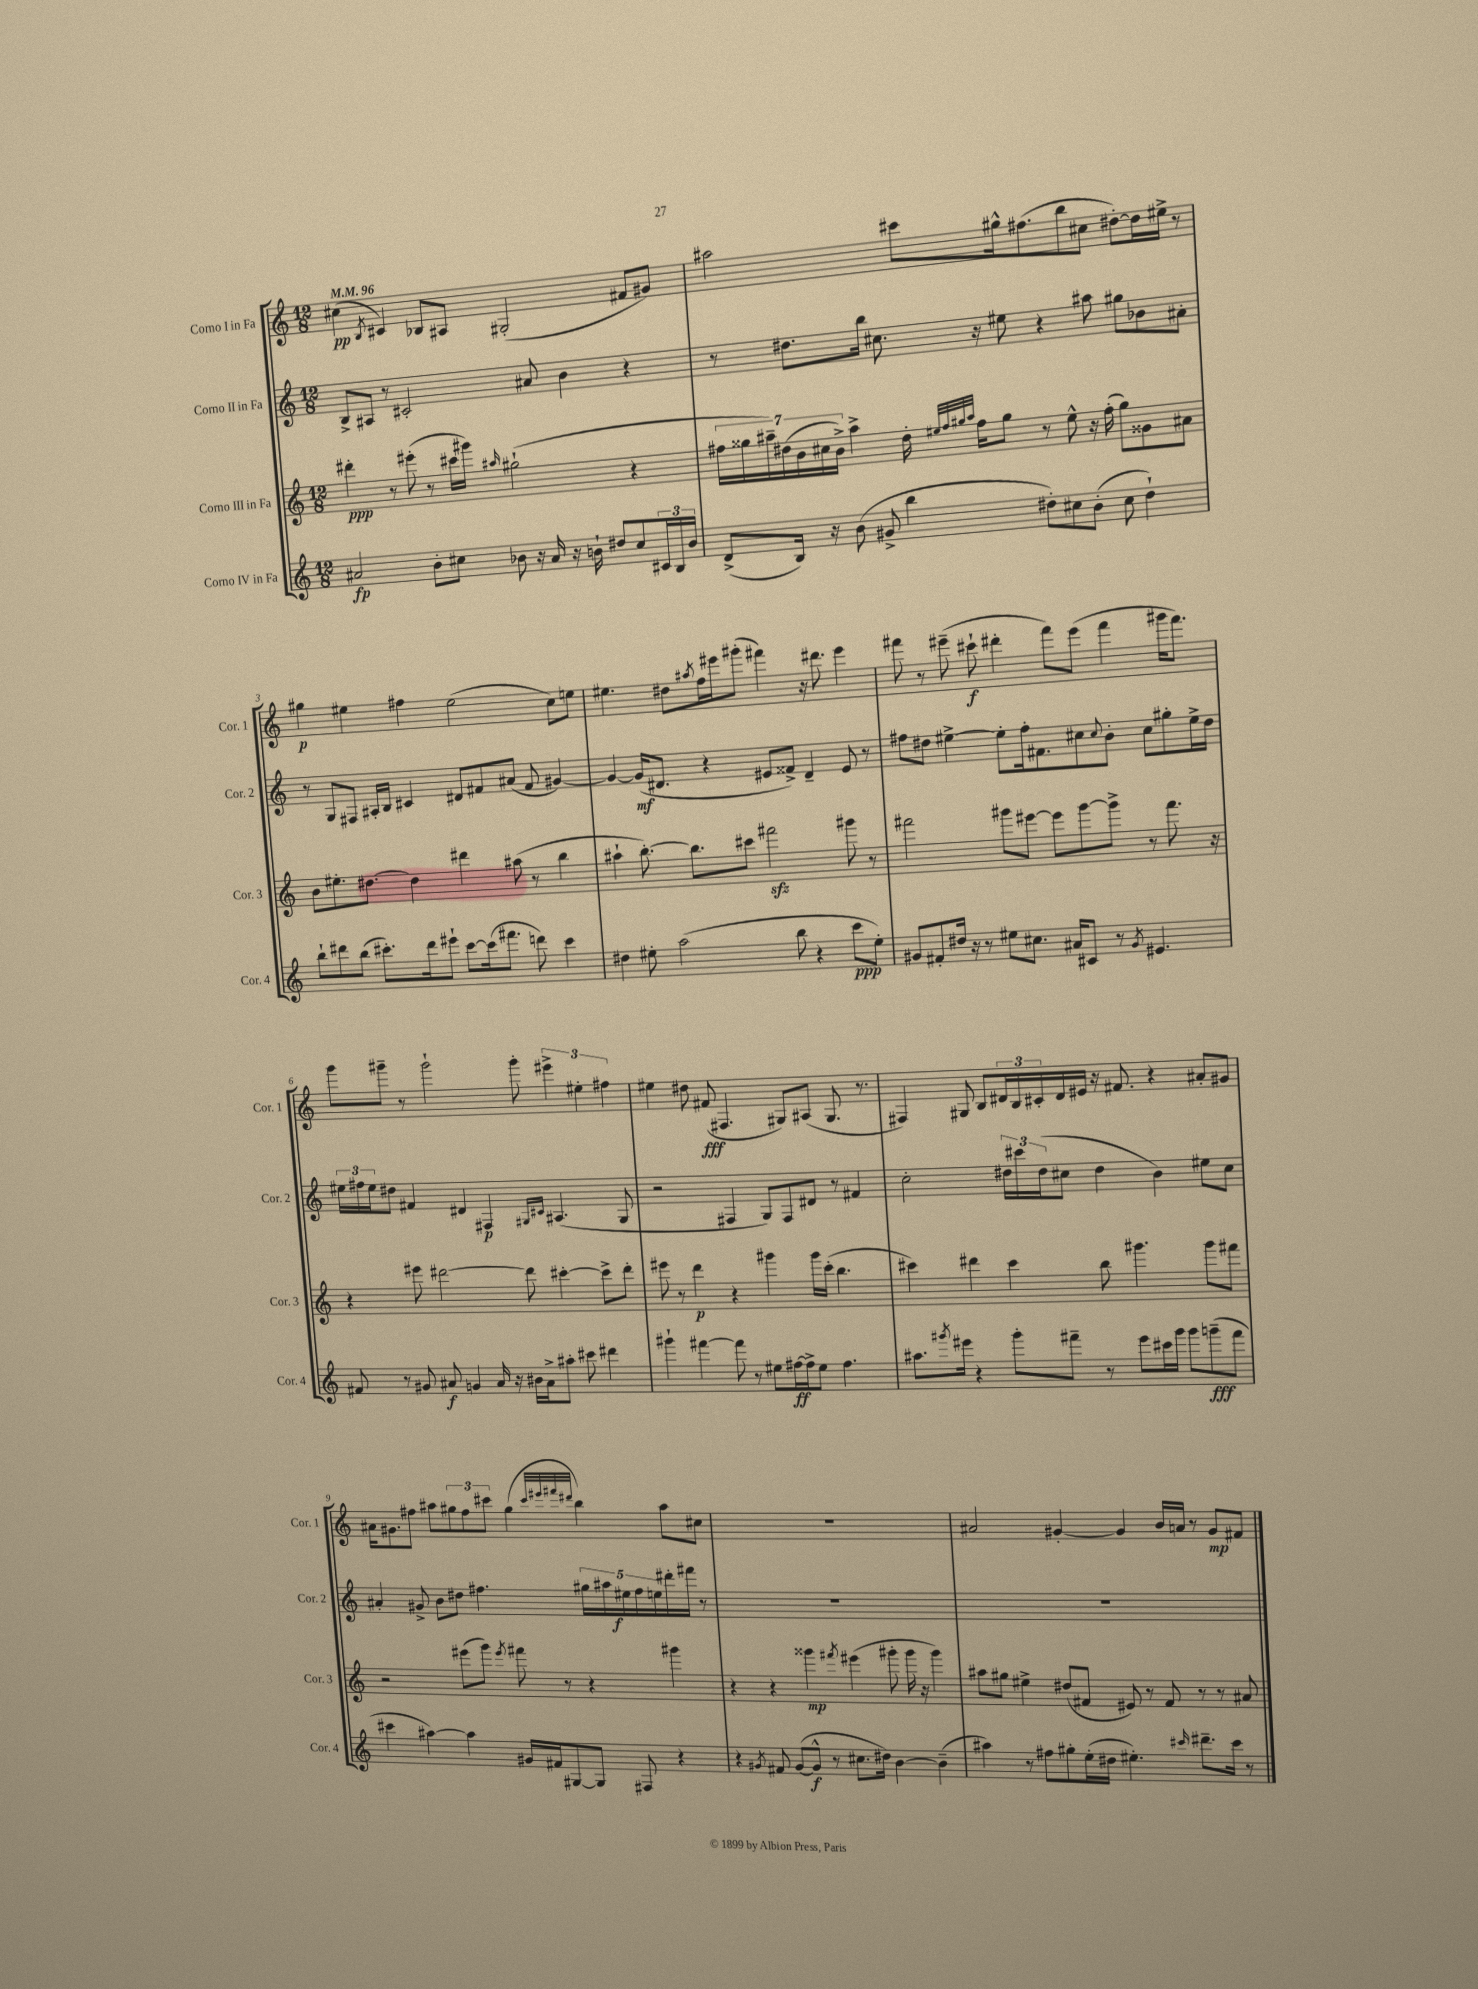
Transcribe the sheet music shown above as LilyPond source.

<<
\new StaffGroup <<
\new Staff = "s0" \with { instrumentName = "Corno I in Fa" shortInstrumentName = "Cor. 1" } {
    \clef treble \key c \major \numericTimeSignature \time 12/8 \tempo 4 = 96
    cis''4\pp( \acciaccatura { b8 } cis'4) bes8 ais8 gis2-.( fis'8 gis'8) |
    ais''2 cis'''8 gis''16-^ fis''8.( b''8 cis''8 dis''8~-.) dis''16 eis''16-> r8 |
    gis''4\p eis''4 fis''4 eis''2( c''8) e''8 |
    eis''4. dis''8 \acciaccatura { ais''8 } f''16 eis'''16 gis'''8-.( fis'''4) r16 dis'''8. eis'''4 |
    fis'''8 r8 eis'''8--( cis'''8-!\f dis'''4-. fis'''8) eis'''8( fis'''4 gis'''16 fis'''8.) |
    g'''8 gis'''8-- r8 gis'''2-! gis'''8-. \tuplet 3/2 { eis'''4-> eis''4-. fis''4 } |
    eis''4 dis''8 fis'8\fff( fis4. gis8) ais8( gis8. r8. |
    fis4) gis8 b8 \tuplet 3/2 { dis'16 b16 cis'16-. } dis'16 eis'16 r16 fis'8. r4 ais'8-. gis'8 |
    ais'16 gis'8. fis''8 ais''8 \tuplet 3/2 { gis''8 fis''8 cis'''8 } gis''4( \grace { cis'''32 eis'''32 fis'''32 dis'''32 } b''4) ais''8 cis''8 |
    R1. |
    ais'2 gis'4~-. gis'4 b'16 a'16 r8 gis'8\mp fis'8 \bar "|." |
}
\new Staff = "s1" \with { instrumentName = "Corno II in Fa" shortInstrumentName = "Cor. 2" } {
    \clef treble \key c \major \numericTimeSignature \time 12/8
    b8-> ais8 r8 cis'2-. ais'8 b'4 r4 |
    r8 dis''8. b''16 cis''8. r16 eis''8 r4 ais''8 gis''8 bes'8 ais'8-. |
    r8 g8 fis8 ais16-. b16 cis'4 dis'8 fis'8 ais'8( fis'8 gis'4~) |
    gis'4~ gis'16\mf( dis'8. r4 eis'8 fisis'8->) dis'4-- eis'8 r8 |
    fis''8 dis''8 eis''4~-> eis''8-. fis''16-. fis'8. cis''8 \appoggiatura { cis''8 } b'8-. cis''8 gis''8-. eis''16-> dis''16 |
    \tuplet 3/2 { eis''16 fis''16 eis''16 } dis''8 fis'4 dis'4 fis4\p \grace { gis16 cis'16 } ais4.( gis8 |
    r2 fis4 g8) fis8 dis'8 r8 fis'4 |
    c''2-. \tuplet 3/2 { dis''16 cis'''16 dis''16( } cis''8 dis''4 b'4) eis''8 cis''8 |
    ais'4-. gis'8-> b'8 dis''8 fis''4. \tuplet 5/4 { gis''16 ais''16 eis''16\f fis''16 e''16 } dis'''16-. fis'''16 r8 |
    R1. |
    R1. \bar "|." |
}
\new Staff = "s2" \with { instrumentName = "Corno III in Fa" shortInstrumentName = "Cor. 3" } {
    \clef treble \key c \major \numericTimeSignature \time 12/8
    dis'''4-.\ppp r8 eis'''8-.( r8 cis'''16 gis'''16) \grace { ais''16 } gis''2-!( r4 |
    \tuplet 7/4 { fis''16 gisis''16 ais''16--) dis''16( b'16 cis''16 b'16->) } ais''4-> dis''16-. \grace { eis''32 fis''32 gis''32 ais''32 } fis''16 gis''8 r8 eis''8-^ r16 fis''16-.( gis''8) gisis'8 ais'8 |
    b'8 eis''8.-. dis''8.~ dis''4 dis'''4 ais''8( r8 b''4 |
    ais''4-! b''8.~-.) b''8. cis'''8 fis'''2\sfz gis'''8 r8 |
    fis'''2 gis'''8 eis'''8~ eis'''8 gis'''8~ gis'''8-> r8 fis'''8. r16 |
    r4 eis'''8 dis'''2~ dis'''8 cis'''4~-. cis'''8-> dis'''8-. |
    eis'''8 r8 d'''4\p r4 gis'''4 gis'''16 c'''16-.( b''4. |
    cis'''4) dis'''4 cis'''4 b''8 gis'''4. gis'''8 fis'''8 |
    r2 eis'''8( g'''8) \acciaccatura { eis'''8 } fis'''8 r8 r4 gis'''4 |
    r4 r4 gisis'''4\mp \acciaccatura { fis'''8 } eis'''4( gis'''8-. gis'''16 r16 gis'''4) |
    ais''8 gis''8 eis''4-> dis''8( fis'8 eis'8) r8 fis'8 r8 r8 ais'8 \bar "|." |
}
\new Staff = "s3" \with { instrumentName = "Corno IV in Fa" shortInstrumentName = "Cor. 4" } {
    \clef treble \key c \major \numericTimeSignature \time 12/8
    ais'2\fp b'8-. cis''8 bes'8 r16 ais'16 r16 b'16-! dis''8 cis''8 \tuplet 3/2 { cis'16 b16 b'16 } |
    d'8->( b16) r16 b'8( gis'8-> b''4 dis''8-.) cis''8 b'8-.( cis''8 dis''4-!) |
    b''8-! dis'''8 b''8( cis'''8.-.) dis'''16 eis'''8-! cis'''8~ cis'''16( fis'''8. d'''8) cis'''4 |
    dis''4 eis''8-. a''2( b''8 r4 c'''8\ppp eis''8-.) |
    gis'8 fis'8-. dis''16 r16 r8 eis''8 cis''8. ais'16 cis'8 r8 \acciaccatura { gis'8 } eis'4. |
    fis'8 r8 gis'8 ais'8\f g'4 ais'16 r16 bis'16 ais'16-> ais''8-. cis'''8 dis'''4 |
    gis'''4-! fis'''4~ fis'''8 r8 eis''8 fis''16~\ff fis''16-> eis''8 fis''4. |
    ais''8. \acciaccatura { gis'''8 } eis'''16 r4 gis'''8-. fis'''8-- r8 eis'''8 cis'''16 gis'''16 gis'''8 g'''8--\fff( fis'''8 |
    cis'''4 ais''4~) ais''4 gis'16 fis'16 gis8~ gis8 fis8 r4 |
    r4 \acciaccatura { gis'8 } fis'8 gis'8~( gis'8-^\f r8 cis''8. dis''16) b'4~ b'4--( |
    ais''4) r8 fis''8 gis''8-. e''16-.( dis''16 eis''4.-.) \grace { cis'''16 } dis'''8.-- cis'''16 r8 \bar "|." |
}
>>
>>
